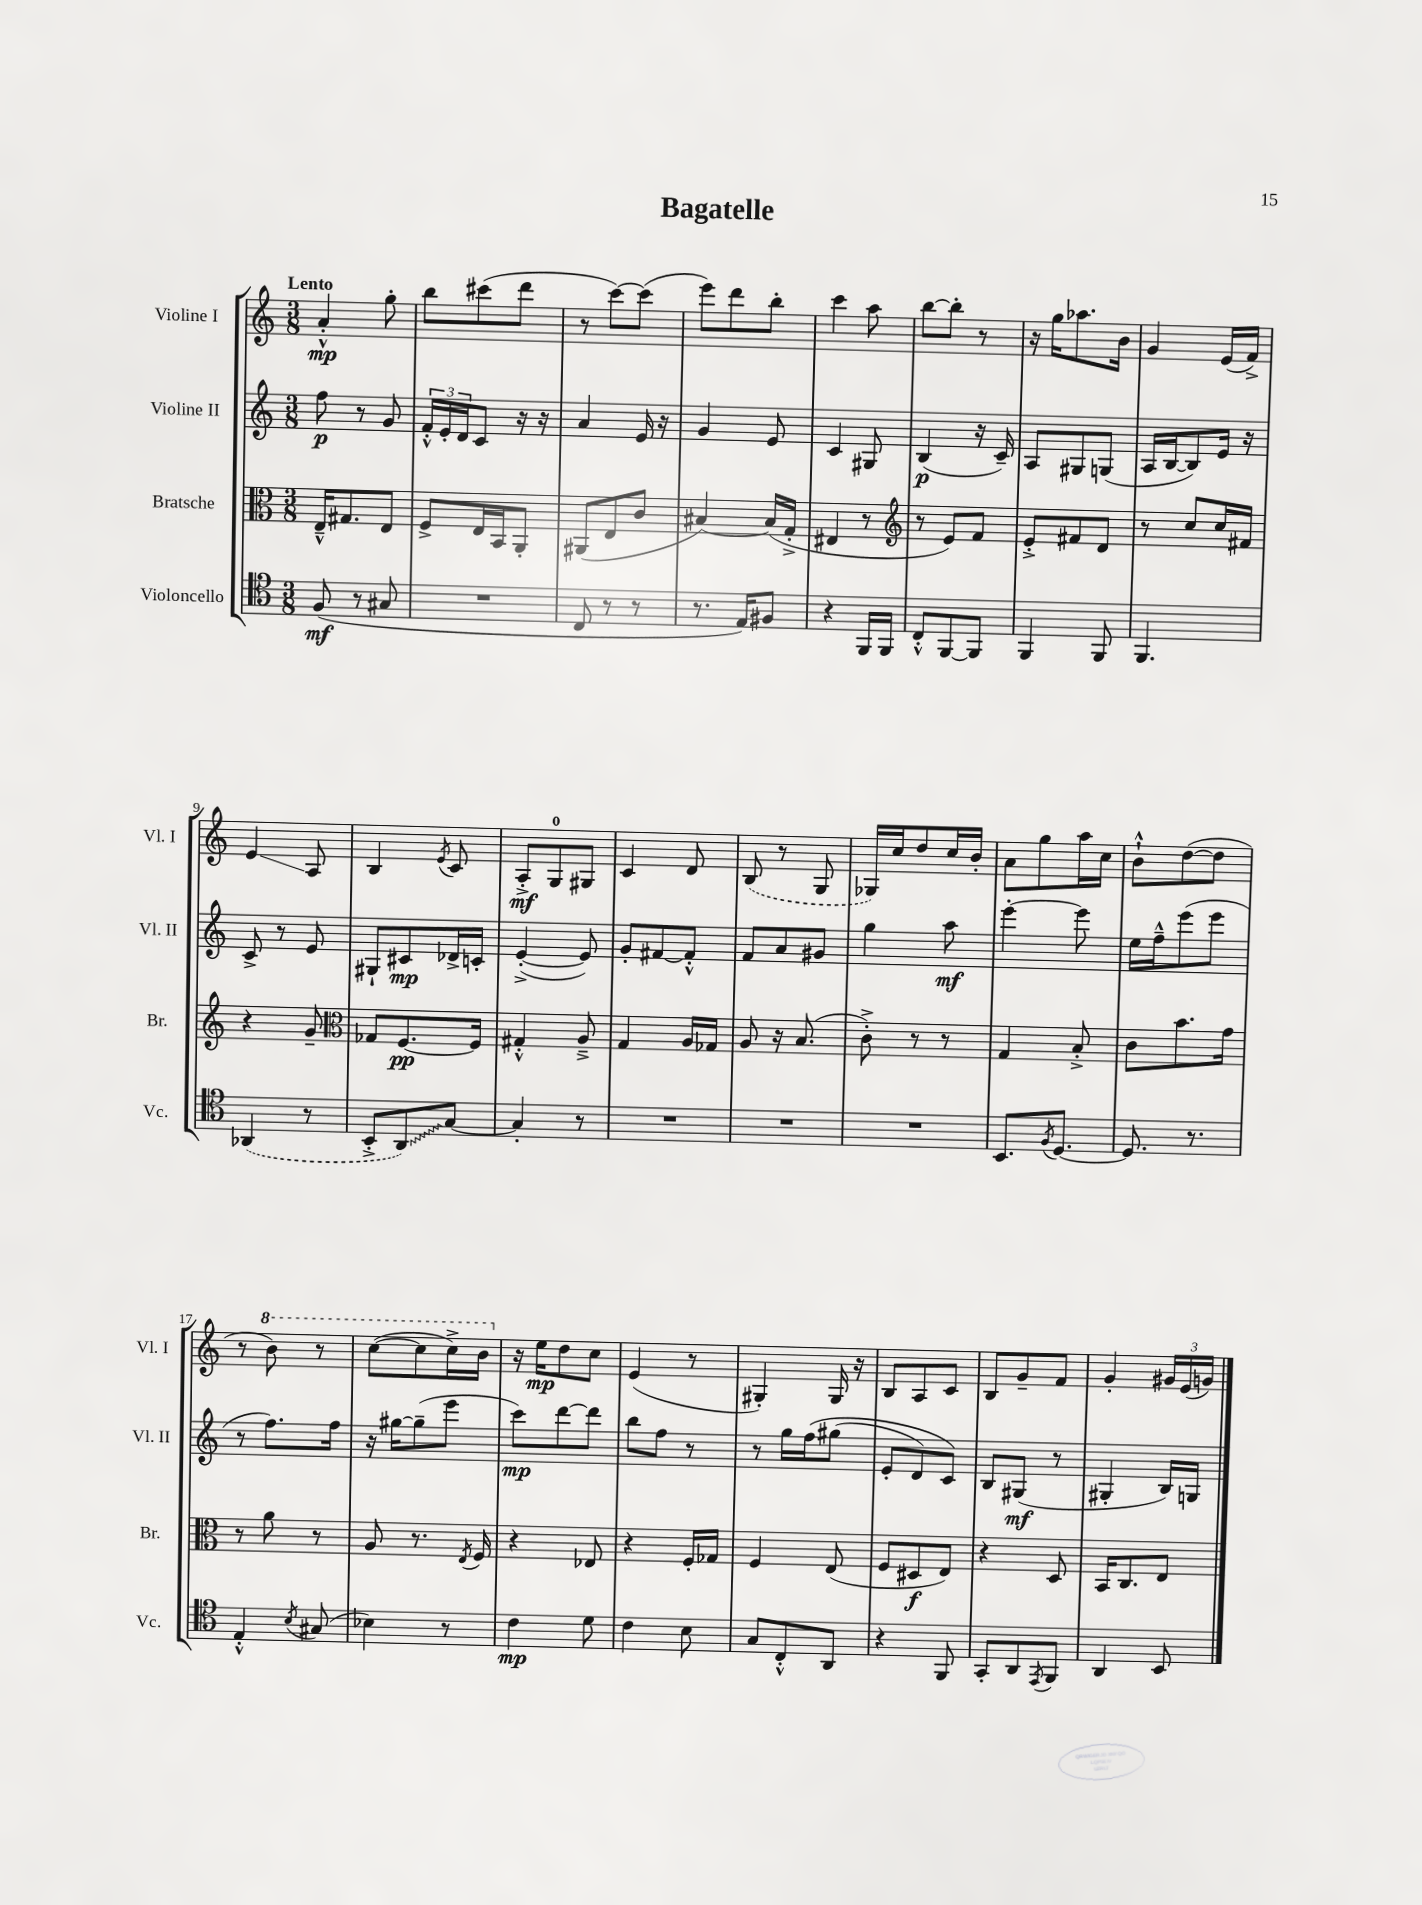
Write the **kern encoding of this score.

**kern	**kern	**kern	**kern
*staff4	*staff3	*staff2	*staff1
*clefC4	*clefC3	*clefG2	*clefG2
*k[]	*k[]	*k[]	*k[]
*M3/8	*M3/8	*M3/8	*M3/8
(8F	16E~^^	8ff	4a'^^
.	8.G#	.	.
8r	.	8r	.
8G#	8E	8g	8gg'
=	=	=	=
4.r	8F^	24f'^^	8bb
.	.	24e'	.
.	.	24d	.
.	16E	8c	(8ccc#
.	16BB	.	.
.	8AA'	16r	8ddd
.	.	16r	.
=	=	=	=
8C	(8AA#	4a	8r
8r	8E	.	[8ccc)
8r	8c	16e	(8ccc]
.	.	16r	.
=	=	=	=
8.r	[4B#)	4g	8eee)
.	.	.	8ddd
16E)	.	.	.
8F#	(16B#]	8e	8bb'
.	16G'^	.	.
=	=	=	=
4r	4E#	4c	4ccc
16FF	8r	8G#	8aa
16FF	.	.	.
=	=	=	=
*	*clefG2	*	*
8C'^^	8r	(4B	[8bb
[8FF	8e)	.	8bb']
8FF]	8f	16r	8r
.	.	16c~)	.
=	=	=	=
4FF	8e'^	8A	16r
.	.	.	16gg
.	8f#	8G#	8.aa-
8FF	8d	(8G	.
.	.	.	16b
=	=	=	=
4.FF	8r	16A	4g
.	.	[16B	.
.	8cc	8B])	.
.	16cc	16e	(16e
.	16f#	16r	16f^)
=	=	=	=
(4AA-	4r	8c^	4e
.	.	8r	.
8r	8g~	8e	8A
=	=	=	=
*	*clefC3	*	*
8BB'^	8G-	8G#`	4B
8AA)	[8.F	8c#	.
.	.	.	8qe
[8G	.	16d-^	8c
.	16F]	16c'	.
=	=	=	=
4G']	4G#'^^	([4e'^	8A'^
.	.	.	8G
8r	8A~^	8e])	8G#
=	=	=	=
4.r	4G	8g'	4c
.	.	[8f#	.
.	16A	8f#'^^]	8d
.	16G-	.	.
=	=	=	=
4.r	8A	8f	(8B
.	16r	8a	8r
.	(8.B	.	.
.	.	8g#	8G
=	=	=	=
4.r	8c'^)	4gg	16G-)
.	.	.	16cc
.	8r	.	8dd
.	8r	8aa	16cc
.	.	.	16b'
=	=	=	=
8.BB	4G	[4eee'	8a
.	.	.	8gg
8qF	.	.	.
[8.D	.	.	.
.	8B'^	8eee]	16aa
.	.	.	16cc
=	=	=	=
8.D]	8c	16ee	8b`^^
.	.	16ff~^^	.
.	8.b	(8eee	([8dd
8.r	.	.	.
.	.	8eee	8dd]
.	16g	.	.
=	=	=	=
4E'^^	8r	8r	8r
.	8a	8.ff)	8bb)
8qB	.	.	.
(8G#	8r	.	8r
.	.	16ff	.
=	=	=	=
4B-)	8A	16r	([8ccc
.	.	[16gg#	.
.	8.r	(8gg#~]	8ccc]
8r	.	8eee	16ccc^)
.	8qE	.	.
.	16F	.	16bb
=	=	=	=
4c	4r	8ccc)	16r
.	.	.	16ee
.	.	[8ddd	8dd
8d	8E-	8ddd]	8cc
=	=	=	=
4c	4r	8bb	(4e
.	.	8ff	.
8B	16F'	8r	8r
.	16G-	.	.
=	=	=	=
8G	4F	8r	4G#')
8C'^^	.	16gg	.
.	.	&(16ff	.
8AA	(8E	(8gg#	16G#
.	.	.	16r
=	=	=	=
4r	8F	8e'	8B
.	8D#	8d)	8A
8FF	8E)	8c&)	8c
=	=	=	=
8GG'	4r	8B	8B
8AA	.	(8G#	8g~
8qEE	.	.	.
8FF	8D	8r	8f
=	=	=	=
4AA	16BB	4G#'	4g'
.	8.C	.	.
8BB	8E	16B)	24g#
.	.	.	(24e
.	.	16G	.
.	.	.	24g)
==	==	==	==
*-	*-	*-	*-
